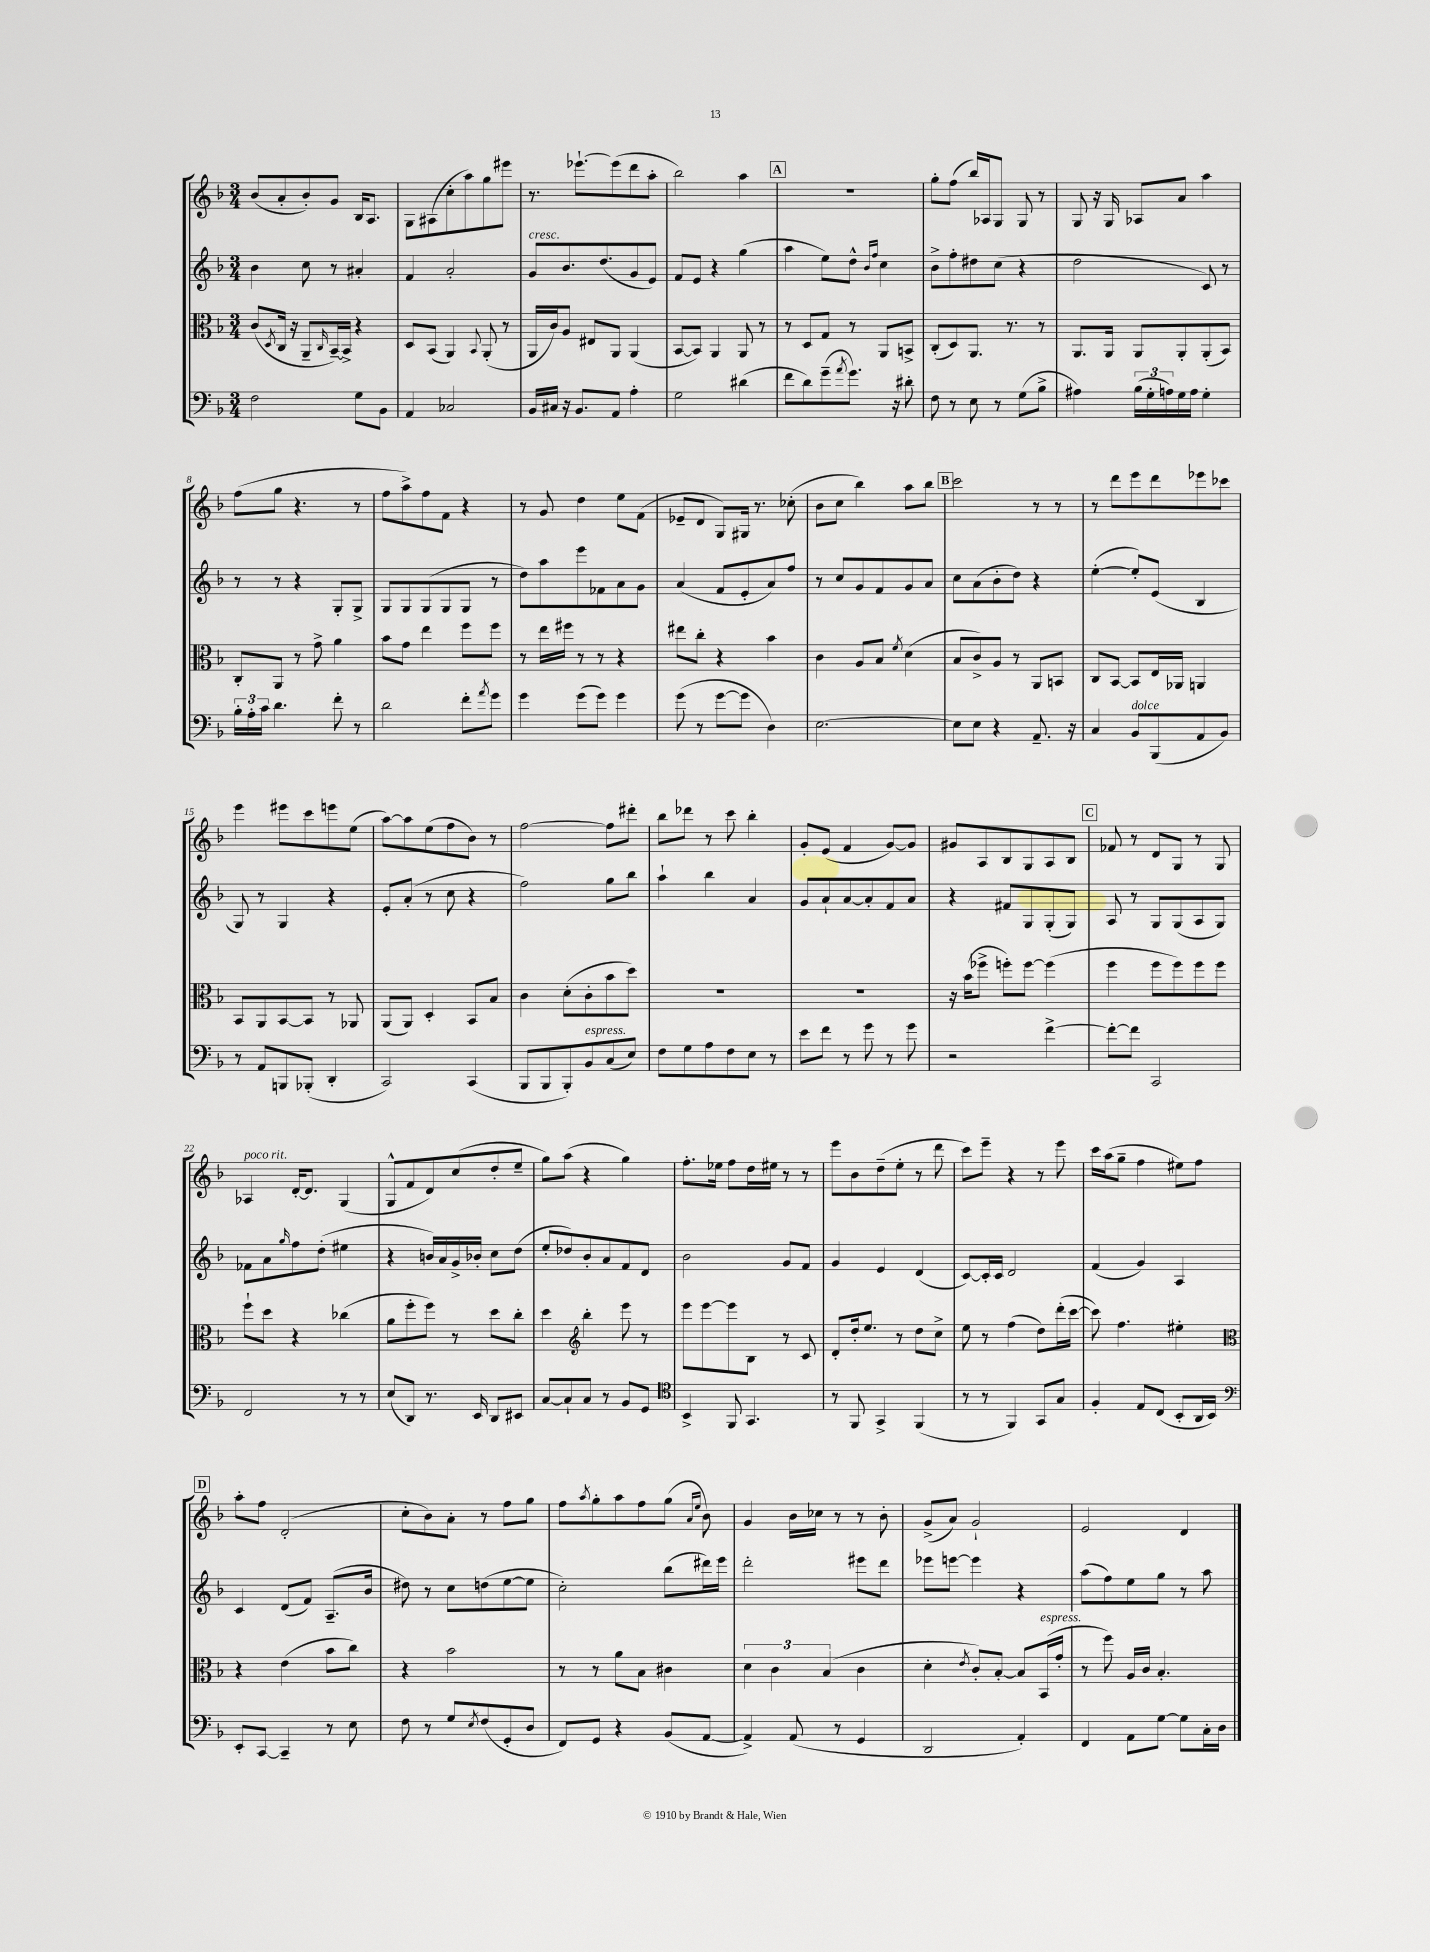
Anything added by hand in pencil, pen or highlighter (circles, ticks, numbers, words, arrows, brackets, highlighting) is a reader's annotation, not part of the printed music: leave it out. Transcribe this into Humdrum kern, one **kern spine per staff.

**kern	**kern	**kern	**kern
*part4	*part3	*part2	*part1
*staff4	*staff3	*staff2	*staff1
*clefF4	*clefC3	*clefG2	*clefG2
*k[b-]	*k[b-]	*k[b-]	*k[b-]
*M3/4	*M3/4	*M3/4	*M3/4
=1	=1	=1	=1
2F\	(8c/L	4b-\	(8b-/L
.	8qD/	.	.
.	16C/Jk	.	8a'/
.	16r	.	.
.	8AA~/L	8cc\	8b-'/)
.	16qqC/	.	.
.	[16BB-~/L)	8r	8g/J
.	16BB-^/JJ]	.	.
8G\L	4r	4a#X'/	16B-/KL
.	.	.	8.A/J
8BB-\J	.	.	.
=2	=2	=2	=2
4AA/	8D/L	4f/	8G\L
.	(8BB-/J	.	(8A#X\
2C-X/	4AA/)	2a'/	8cc'\
.	.	.	8aa\)
.	8qqBB-/	.	.
.	(8AA'/	.	8gg\
.	8r	.	8eee#X\J
=3	=3	=3	=3
!	!	!LO:TX:a:i:t=cresc.	!
16BB-/LL	16AA/LL	8g/L	8.r
16C#X/JJ	16c/J)	.	.
16r	8A/J	8.b-/	.
8.BB-/L	.	.	[8.eee-X`\L
.	8E#X/L	.	.
.	.	(8.dd/	.
8AA/J	8AA/J	.	(8eee-\]
4A'\	(4AA/	8g/	8ddd\
.	.	8e/J)	8aa'\J
=4	=4	=4	=4
2G\	[8BB-/L	8f/L	2bb-\)
.	8BB-/J])	8e/J	.
.	4AA/	4r	.
(4d#X\	8AA/	(4gg\	4aa\
.	8r	.	.
!!LO:REH:place=s1:t=A
=5	=5	=5	=5
8f\L	8r	4aa\	2.r
8d\)	8D/L	.	.
(8g~\	8G/J	8ee\L)	.
8qa/	.	.	.
8.g\J)	8r	8dd^^\J	.
.	.	16qqb-/LL	.
.	.	16qqff/JJ	.
.	8AA/L	4cc\	.
16r	.	.	.
8d#X'\	8BBn^/J	.	.
=6	=6	=6	=6
8F\	(8C'/L	8b-^\L	8gg'\L
8r	8D/)	8ff'\	(8ff\J
8E\	8.AA/J	8dd#X\	16bb-/LL)
.	.	.	16A-X/J
8r	.	(8cc\J	8G/J
.	8.r	.	.
(8G\L	.	4r	8G/
8B-^\J	8r	.	8r
=7	=7	=7	=7
4A#X\)	8.AA/L	2dd\	8G/
.	.	.	16r
.	16AA/Jk	.	16G/
(24B-\LL	8AA/L	.	8A-X/L
24G'\	.	.	.
24An\)	.	.	.
16G\	8AA'/	.	8a/J
16A\JJ	.	.	.
4G'\	(8AA'/	8c/)	4aa\
.	8BB-/J)	8r	.
!!LO:LB:g=z
=8	=8	=8	=8
24B-'\LL	8C'/L	8r	(8ff\L
24A'\	.	.	.
24c\JJ	.	.	.
4.d\	8AA/J	8r	8gg\J
.	8r	4r	4.r
.	8g^\	.	.
8f'\	4a\	8G'/L	.
8r	.	8G^/J	8r
=9	=9	=9	=9
2d\	8b-\L	8G/L	8ff\L
.	8g\J	8G/	8aa^\)
.	4ee\	(8G/	8ff\
.	.	8G/	8f\J
8f'\L	8ff\L	8G/J	4r
8qa/	.	.	.
8g\J	8ff\J	8r	.
=10	=10	=10	=10
4g\	8r	8dd\L)	8r
.	16ee\LL	8aa\	8g/
.	16ff#X\JJ	.	.
(8g\L	8r	8eee\	4dd\
8g\J)	8r	8f-X\	.
4g\	4r	8a\	8ee\L
.	.	8g\J	(8f\J
=11	=11	=11	=11
(8g\	8ee#X\L	(4a/	8e-X~/L
8r	8cc'\J	.	8d/J
[8g\L	4r	8f/L	8G/L)
8g\J]	.	8e'/	16G#X/Jk
.	.	.	8.r
4D\)	4b-\	8a/)	.
.	.	8ff/J	(8cc-X'\
=12	=12	=12	=12
[2.E\	4c\	8r	8b-\L
.	.	8cc/L	8cc\J
.	8A/L	8g/	4bb-\)
.	8B-/J	8f/	.
.	8qf/	.	.
.	(4d\	8g/	8aa\L
.	.	8a/J	8bb-\J
!!LO:REH:place=s1:t=B
=13	=13	=13	=13
8E\L]	8B-/L	8cc\L	2ccc\
8E\J	8c^/)	(8a\	.
4r	8A/J	8b-'\	.
.	8r	8dd\J)	.
8.AA~/	8AA/L	4r	8r
.	8BBn/J	.	8r
16r	.	.	.
=14	=14	=14	=14
4C/	8C/L	([4ee'\	8r
.	[8BB-/J	.	8ddd\L
!LO:TX:a:i:t=dolce	!	!	!
8BB-/L	8BB-/L]	8ee'/L])	8eee\
(8BBB-/	16E/L	(8e/J	8ddd\
.	16AA-X/JJ	.	.
8AA/	4AAn/	4B-/	8eee-X\
8BB-/J)	.	.	8ccc-X\J
!!LO:LB:g=z
=15	=15	=15	=15
8r	8BB-/L	8G/)	4eee\
8AA/L	8AA/	8r	.
8BBBn/	[8BB-/	4G/	8eee#X\L
(8BBB-X'/J	8BB-/J]	.	8ccc\
4DD'/	8r	4r	8eeen\
.	8AA-X/	.	(8ee\J
=16	=16	=16	=16
2CC/)	(8AA/L	8e'/L	[8aa\L)
.	8AA/J)	(8a'/J	8aa\]
.	4D'/	8r	(8ee\
.	.	8cc\	8ff\
(4CC/	8BB-/L	4r	8b-\J)
.	8B-/J	.	8r
=17	=17	=17	=17
8BBB-/L	4c\	2ff\)	[2ff\
8BBB-/	.	.	.
8BBB-'/)	(8d'\L	.	.
!LO:TX:a:i:t=espress.	!	!	!
8BB-/	8c'\	.	.
(8C/	8b-\	8gg\L	8ff\L]
8E/J)	8dd\J)	8bb-\J	8ddd#X'\J
=18	=18	=18	=18
8F\L	2.r	4aa`\	8bb-\L
8G\	.	.	8ddd-X\J
8A\	.	4bb-\	8r
8F\	.	.	8ccc\
8E\J	.	4a/	4bb-'\
8r	.	.	.
=19	=19	=19	=19
8e\L	2.r	8g/L	8g'/L
8f\J	.	8a`/	(8e/J
8r	.	[8a/	4f/
8g\	.	8a'/]	.
8r	.	8f/	[8g/L)
8g\	.	8a/J	8g/J]
=20	=20	=20	=20
2r	16r	4r	8g#X/L
.	(16b-\KL	.	.
.	8ff-X^\J	.	8A/
.	8ffn'\L)	8f#X/L	8B-/
.	[8ff\J	8G/	8G/
[4f^\	(4ff\]	(8G'/	8A/
.	.	8G/J)	8B-/J
!!LO:REH:place=s1:t=C
=21	=21	=21	=21
8f'\L_	4ff\	8A/	8f-X/
8f\J]	.	8r	8r
2CC/	8ff\L	8G/L	8d/L
.	8ff\)	(8G/	8G/J
.	8ff\	8A/	8r
.	8ff\J	8G/J)	8G/
!!LO:LB:g=z
=22	=22	=22	=22
!	!	!	!LO:TX:a:i:t=poco rit.
2FF/	8ff`\L	8f-X\L	4A-X/
.	8dd\J	8a\	.
.	.	16qqgg/	.
.	4r	8ff\	[16d'/KL
.	.	.	8.d/J]
.	.	(8dd'\J	.
8r	(4cc-X\	4ee#X\	(4G/
8r	.	.	.
=23	=23	=23	=23
(8E/L	8a\L	4r	8G^^/L
8DD/J)	8ff'\	.	8f/
8.r	8ff\J)	16bn/LL)	8d/)
.	.	16a/	.
.	8r	16g^/	(8cc/
16EE/	.	16b-X'/JJ	.
8DD/L	8dd\L	8cc\L	8dd'/
8EE#X/J	8cc'\J	(8dd\J	8ee~/J
=24	=24	=24	=24
[8C/L	4dd\	8ee'/L	8gg\L)
8C`/]	.	8dd-X/)	(8aa\J
*	*clefG2	*	*
8C/J	4bb-'\	8b-'/	4r
8r	.	8a/	.
8BB-/L	8eee\	8f/	4gg\)
8GG/J	8r	8d/J	.
=25	=25	=25	=25
*clefC4	*	*	*
4BB-^/	8eee\L	2b-\	8.ff'\L
.	[8eee\	.	.
.	.	.	16ee-X\Jk
8FF/	8eee\]	.	8ff\L
4.GG/	8B-\J	.	16dd\L
.	.	.	16ee#X\JJ
.	8r	8g/L	8r
.	8c/	8f/J	8r
=26	=26	=26	=26
8r	8d'/L	4g/	8eee\L
8FF/	16dd'/k	.	8b-\
.	8.ee/J	.	.
4GG^/	.	4e/	(8dd~\
.	8r	.	8ee'\J
(4FF/	8dd\L	(4d/	8r
.	8cc^\J	.	8ddd\
=27	=27	=27	=27
8r	8ee\	[8c/L)	8ccc\L)
8r	8r	16c'/L]	8eee~\J
.	.	16c/JJ	.
4FF/)	(4ff\	2d/	4r
8GG/L	8dd\L)	.	8r
8G/J	(16ddd'\L	.	8eee\
.	[16ccc\JJ	.	.
=28	=28	=28	=28
4F'/	8ccc\])	(4f/	16ccc\LL
.	.	.	(16aa\J
.	4.ff\	.	8gg~\J
8E/L	.	4g/)	4ff\
(8C/J	.	.	.
8BB-'/L	4ee#X'\	4A/	8ee#X\L)
16AA/L	.	.	8ff\J
16BB-/JJ)	.	.	.
!!LO:LB:g=z
!!LO:REH:place=s1:t=D
=29	=29	=29	=29
*clefF4	*clefC3	*	*
8EE'/L	4r	4c/	8aa'\L
[8CC/J	.	.	8ff\J
4CC~/]	(4e\	(8d/L	(2d'/
.	.	8f/J)	.
8r	8b-\L	(8.A~/L	.
8E\	8cc\J)	.	.
.	.	16b-/Jk	.
=30	=30	=30	=30
8F\	4r	8dd#X\)	8cc'\L
8r	.	8r	8b-\)
8G/L	2b-\	8cc\L	8a'\J
8qE/	.	.	.
(8F/	.	(8ddn\	8r
8GG'/	.	[8ee\	8ff\L
8D/J	.	8ee\J]	8gg\J
=31	=31	=31	=31
8FF/L)	8r	2cc'\)	8ff\L
.	.	.	8qaa/
8GG/J	8r	.	8gg'\
4r	8a\L	.	8aa\
.	8B-\J	.	8ff\
(8BB-/L	4c#X\	(8bb-\L	(8gg\J
.	.	.	16qqa/LL
.	.	.	16qqee/JJ
[8AA/J	.	16ddd#X\L)	8b-\)
.	.	16eee\JJ	.
=32	=32	=32	=32
4AA^/])	6d\	2ddd'\	4g/
.	6c\	.	.
(8AA/	.	.	16b-\LL
.	.	.	16cc-X\JJ
.	(6B-/	.	.
8r	.	.	8r
4GG/	4c\	8eee#X\L	8r
.	.	8ddd\J	8b-'\
=33	=33	=33	=33
2DD/	4d'\	8eee-X\L	(8g^/L
.	.	[8eeen\J	8a/J)
.	8qe/	.	.
.	8c'/L)	4eee\]	2g`/
.	[8B-'/J	.	.
4AA'/)	8B-/L]	4r	.
!	!LO:TX:a:i:t=espress.	!	!
.	(16BB-/L	.	.
.	16g'/JJ	.	.
=34	=34	=34	=34
4FF/	8r	(8aa\L	2e/
.	8ff\)	8ff\)	.
8AA\L	16A/LL	8ee\	.
.	16c/JJ	.	.
[8G\J	4.B-'/	8gg\J	.
8G\L]	.	8r	4d/
16C'\L	.	8aa\	.
16D\JJ	.	.	.
==	==	==	==
*-	*-	*-	*-
